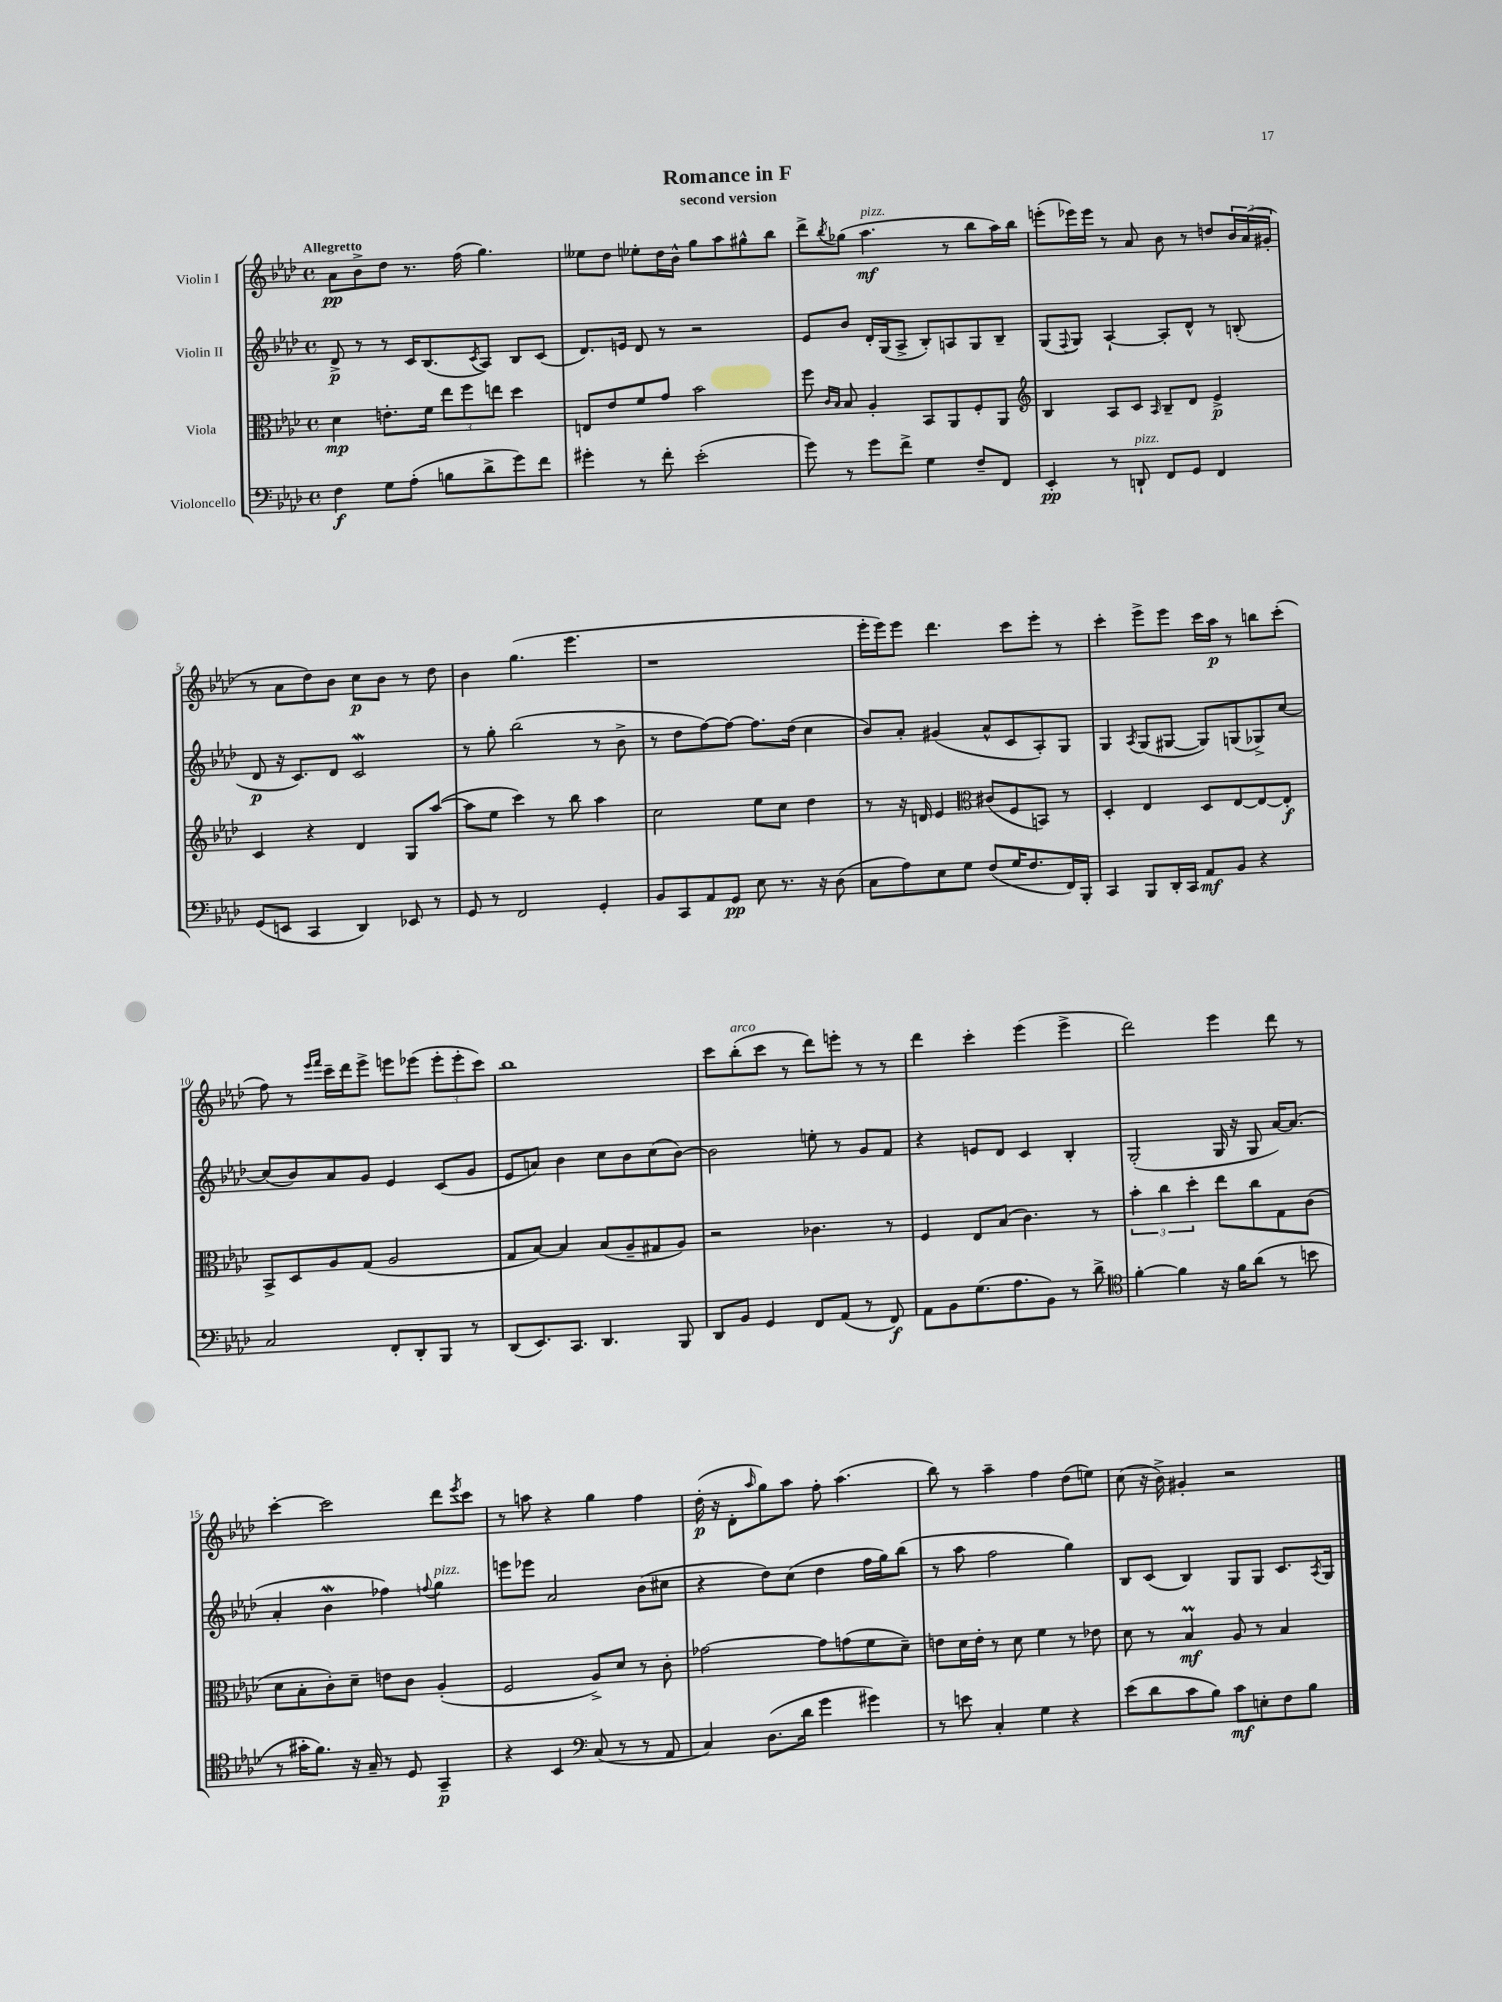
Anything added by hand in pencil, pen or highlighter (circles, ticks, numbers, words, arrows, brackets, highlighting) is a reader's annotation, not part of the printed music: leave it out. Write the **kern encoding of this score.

**kern	**dynam	**kern	**dynam	**kern	**dynam	**kern	**dynam
*part4	*part4	*part3	*part3	*part2	*part2	*part1	*part1
*staff4	*staff4	*staff3	*staff3	*staff2	*staff2	*staff1	*staff1
*I"Violoncello	*	*I"Viola	*	*I"Violin II	*	*I"Violin I	*
*clefF4	*	*clefC3	*	*clefG2	*	*clefG2	*
*k[b-e-a-d-]	*	*k[b-e-a-d-]	*	*k[b-e-a-d-]	*	*k[b-e-a-d-]	*
*M4/4	*	*M4/4	*	*M4/4	*	*M4/4	*
*met(c)	*	*met(c)	*	*met(c)	*	*met(c)	*
=1	=1	=1	=1	=1	=1	=1	=1
!	!	!	!	!	!	!LO:TX:a:B:t=Allegretto	!
4F\	f	4d-\	mp	8d-^/	p	8a-\L	pp
.	.	.	.	8r	.	8b-^\	.
8G\L	.	8.en'\L	.	8r	.	8dd-\J	.
(8A-'\J	.	.	.	16c/KL	.	8.r	.
.	.	16f\Jk	.	(8.B-/	.	.	.
8Bn\L	.	12ee-\L	.	.	.	.	.
.	.	.	.	.	.	(16ff\	.
.	.	12ff\	.	.	.	.	.
.	.	.	.	8qc/	.	.	.
8d-^\	.	.	.	8A-/J)	.	4.gg\)	.
.	.	12een\J	.	.	.	.	.
8g\)	.	4dd-\	.	8B-/L	.	.	.
8f\J	.	.	.	(8c/J	.	.	.
=2	=2	=2	=2	=2	=2	=2	=2
4g#X'\	.	8En/L	.	8.d-/L)	.	8ee--X\L	.
.	.	8e-/	.	.	.	8dd-\J	.
.	.	.	.	16en/Jk	.	.	.
8r	.	8f/	.	8d-/	.	8ee-X'\L	.
8f'\	.	8g/J	.	8r	.	16dd-\L	.
.	.	.	.	.	.	16b-^^\JJ	.
(2e-'\	.	2b-\	.	2r	.	8gg\L	.
.	.	.	.	.	.	8aa-\	.
.	.	.	.	.	.	8gg#X^^\	.
.	.	.	.	.	.	8bb-\J	.
=3	=3	=3	=3	=3	=3	=3	=3
8g\)	.	8ff\	.	8e-/L	.	8ddd-^\L	.
.	.	16qqc/LL	.	.	.	.	.
.	.	16qqB-/JJ	.	.	.	8qbb-/	.
8r	.	8B-/	.	8b-/J	.	(8gg-X\J	.
!	!	!	!	!	!	!LO:TX:a:i:t=pizz.	!
8g\L	.	4A-'/	.	16d-'/LL	.	4.aa-\	mf
.	.	.	.	(16G/J	.	.	.
8f^\J	.	.	.	8A-^/J	.	.	.
4G\	.	8BB-/L	.	8B-'/L)	.	.	.
.	.	8AA-/	.	8An/	.	8r	.
8F~/L	.	8F'/	.	8G/	.	8bb-\L	.
8FF/J	.	8AA-/J	.	8B-~/J	.	16aa-\L)	.
.	.	.	.	.	.	16bb-\JJ	.
=4	=4	=4	=4	=4	=4	=4	=4
*	*	*clefG2	*	*	*	*	*
4EE-'/	pp	4B-/	.	(8G/L	.	(8eeen'\L	.
.	.	.	.	8qqF/	.	.	.
.	.	.	.	8G/J)	.	16eee-X\L)	.
.	.	.	.	.	.	16eee-\JJ	.
8r	.	8A-/L	.	[4A-`/	.	8r	.
!LO:TX:a:i:t=pizz.	!	!	!	!	!	!	!
8DDn`/	.	8c/J	.	.	.	8a-/	.
.	.	16qqA-/	.	.	.	.	.
8FF/L	.	8B-~/L	.	8A-'/L]	.	8b-\	.
8GG/J	.	8d-/J	.	8d-^^/J	.	8r	.
4FF/	.	4e-^/	p	8r	.	8ddn/L	.
.	.	.	.	(8Bn'/	.	24b-/L	.
.	.	.	.	.	.	(24a-/	.
.	.	.	.	.	.	24g#X'/JJ	.
!!LO:LB:g=z
=5	=5	=5	=5	=5	=5	=5	=5
(8GG/L	.	4c/	.	8d-/	p	8r	.
8EEn/J	.	.	.	16r	.	8a-\L	.
.	.	.	.	8.c/L)	.	.	.
4CC/	.	4r	.	.	.	8dd-\)	.
.	.	.	.	8d-/J	.	8b-\J	.
4DD-/)	.	4d-/	.	2cW/	.	8cc\L	p
.	.	.	.	.	.	8b-\J	.
8EE-X/	.	8G/L	.	.	.	8r	.
8r	.	([8aa-/J	.	.	.	8dd-\	.
=6	=6	=6	=6	=6	=6	=6	=6
8GG/	.	8aa-\L]	.	8r	.	4b-\	.
8r	.	8ee-\J	.	8gg'\	.	.	.
2FF/	.	4ccc\)	.	(2bb-\	.	(4.gg\	.
.	.	8r	.	.	.	.	.
.	.	8bb-\	.	.	.	4.eee-\	.
4GG'/	.	4aa-\	.	8r	.	.	.
.	.	.	.	8b-^\	.	.	.
=7	=7	=7	=7	=7	=7	=7	=7
8BB-/L	.	2cc\	.	8r	.	1r	.
8CC/	.	.	.	8dd-\L	.	.	.
8AA-/	.	.	.	[8ff\)	.	.	.
8GG/J	pp	.	.	8ff\J_	.	.	.
8E-\	.	8ee-\L	.	8.ff\L]	.	.	.
8.r	.	8cc\J	.	.	.	.	.
.	.	.	.	(16dd-\Jk	.	.	.
.	.	4dd-\	.	4cc\	.	.	.
16r	.	.	.	.	.	.	.
(8D-\	.	.	.	.	.	.	.
=8	=8	=8	=8	=8	=8	=8	=8
8C\L	.	8r	.	8b-/L)	.	16eee-'\LL	.
.	.	.	.	.	.	16eee-\J)	.
8A-\)	.	16r	.	8a-'/J	.	8eee-\J	.
.	.	16dn/	.	.	.	.	.
8E-\	.	4e-/	.	(4g#X/	.	4.ddd-\	.
8G\J	.	.	.	.	.	.	.
*	*	*clefC3	*	*	*	*	*
(8F/L	.	(8c#X/L	.	8a-^^/L	.	.	.
16G/K	.	8F/	.	8c/	.	8ccc\L	.
8.F/	.	.	.	.	.	.	.
.	.	8BBn/J)	.	8A-'/)	.	8eee-'\J	.
16FF/L)	.	8r	.	8G/J	.	8r	.
16BBB-'/JJ	.	.	.	.	.	.	.
=9	=9	=9	=9	=9	=9	=9	=9
4CC/	.	4D-'/	.	4G/	.	4ccc'\	.
.	.	.	.	8qA-/	.	.	.
8BBB-/L	.	4E-/	.	(8G/L	.	8eee-^\L	.
16DD-'/L	.	.	.	[8G#X/J	.	8eee-\J	.
16CC/JJ	.	.	.	.	.	.	.
8AA-/L	mf	8D-/L	.	8G#/L])	.	16ccc\LL	.
.	.	.	.	.	.	16aa-\JJ	p
8BB-/J	.	[8E-/	.	(8Gn/	.	8r	.
4r	.	8E-/_	.	8G-X^/)	.	8bbn\L	.
.	.	8E-'/J]	f	[8cc/J	.	(8ccc'\J	.
!!LO:LB:g=z
=10	=10	=10	=10	=10	=10	=10	=10
2C/	.	8BB-^/L	.	(8cc/L]	.	8ff\)	.
.	.	8D-/	.	8b-/)	.	8r	.
.	.	.	.	.	.	16qqeee-/LL	.
.	.	.	.	.	.	16qqfff/JJ	.
.	.	8A-/	.	8a-/	.	16ccc~\LL	.
.	.	.	.	.	.	16ddd-\J	.
.	.	(8G/J	.	8g/J	.	8eee-^\J	.
8FF'/L	.	2A-/	.	4e-/	.	8eeen\L	.
8DD-'/	.	.	.	.	.	(8eee-X\J	.
8BBB-/J	.	.	.	(8c/L	.	12eee-'\L	.
.	.	.	.	.	.	12eee-'\	.
8r	.	.	.	8g/J	.	.	.
.	.	.	.	.	.	12ccc\J)	.
=11	=11	=11	=11	=11	=11	=11	=11
(8DD-/L	.	8G/L	.	8e-/L	.	1bb-	.
8.EE-/)	.	[8B-/J)	.	8an/J)	.	.	.
.	.	4B-/]	.	4b-\	.	.	.
8.CC/J	.	.	.	.	.	.	.
4.DD-/	.	(8B-/L	.	8cc\L	.	.	.
.	.	8A-~/	.	8b-\	.	.	.
.	.	8G#X/	.	(8cc\	.	.	.
8BBB-/	.	8A-/J)	.	[8b-\J)	.	.	.
=12	=12	=12	=12	=12	=12	=12	=12
8DD-/L	.	2r	.	2b-\]	.	8ccc\L	.
!	!	!	!	!	!	!LO:TX:a:i:t=arco	!
8BB-/J	.	.	.	.	.	(8bb-'\	.
4GG/	.	.	.	.	.	8ccc\J	.
.	.	.	.	.	.	8r	.
8FF/L	.	4.c-X\	.	8een'\	.	8ddd-\L)	.
(8AA-/J	.	.	.	8r	.	8eeen'\J	.
8r	.	.	.	8g/L	.	8r	.
8FF/)	f	8r	.	8f/J	.	8r	.
=13	=13	=13	=13	=13	=13	=13	=13
8AA-\L	.	4F/	.	4r	.	4ddd-\	.
8BB-\	.	.	.	.	.	.	.
(8.G\	.	8E-/L	.	8en/L	.	4ccc'\	.
.	.	(8B-/J	.	8d-/J	.	.	.
8.A-\	.	.	.	.	.	.	.
.	.	4.c\)	.	4c/	.	(4eee-\	.
8BB-\J)	.	.	.	.	.	.	.
8r	.	.	.	4B-'/	.	4eee-^\	.
8d-^\	.	8r	.	.	.	.	.
=14	=14	=14	=14	=14	=14	=14	=14
*clefC4	*	*	*	*	*	*	*
[4f'\	.	6b-'\	.	(2G'/	.	2ddd-\)	.
.	.	6cc\	.	.	.	.	.
4f\]	.	.	.	.	.	.	.
.	.	6dd-'\	.	.	.	.	.
16r	.	8ee-\L	.	16G/	.	4eee-\	.
16f\KL	.	.	.	16r	.	.	.
(8a-\J	.	8cc\	.	8G/	.	.	.
8r	.	8G\	.	[16a-/KL)	.	8ddd-\	.
.	.	.	.	(8.a-/J]	.	.	.
8bn\	.	(8c\J	.	.	.	8r	.
!!LO:LB:g=z
=15	=15	=15	=15	=15	=15	=15	=15
8r	.	8d-\L	.	4a-'/	.	[4ccc'\	.
16g#X'\KL	.	8B-'\	.	.	.	.	.
8.f\J)	.	.	.	.	.	.	.
.	.	8c'\)	.	4b-W\	.	2ccc\]	.
16r	.	8d-~\J	.	.	.	.	.
16G~/	.	.	.	.	.	.	.
8r	.	8en\L	.	4ff-X\)	.	.	.
8D-/	.	8c\J	.	.	.	.	.
.	.	.	.	8qqffn/	.	.	.
!	!	!	!	!LO:TX:a:i:t=pizz.	!	!	!
4GG~/	p	(4A-'/	.	4gg\	.	8ddd-\L	.
.	.	.	.	.	.	8qeee-/	.
.	.	.	.	.	.	8ccc\J	.
=16	=16	=16	=16	=16	=16	=16	=16
4r	.	2F/	.	8eeen\L	.	8r	.
.	.	.	.	8eee-X\J	.	8aan\	.
4BB-/	.	.	.	2a-/	.	4r	.
*clefF4	*	*	*	*	*	*	*
(8C/	.	8A-^/L)	.	.	.	4gg\	.
8r	.	8d-/J	.	.	.	.	.
8r	.	8r	.	(8b-\L	.	4ff\	.
8AA-/	.	8c'\	.	8cc#X\J	.	.	.
=17	=17	=17	=17	=17	=17	=17	=17
4C/)	.	[2g-X\	.	4r	.	(16dd-'\	p
.	.	.	.	.	.	16r	.
.	.	.	.	.	.	8d-'\L	.
.	.	.	.	.	.	16qqaa-/	.
(8.D-\L	.	.	.	8dd-\L)	.	8gg\)	.
.	.	.	.	(8cc\J	.	8aa-\J	.
16d-\Jk	.	.	.	.	.	.	.
4g\	.	8g-\L]	.	4dd-\	.	8ff'\	.
.	.	(8gn\	.	.	.	(4.aa-\	.
4g#X\)	.	8f\	.	16ff\LL	.	.	.
.	.	.	.	16gg\J)	.	.	.
.	.	8d-~\J)	.	(8bb-\J	.	.	.
=18	=18	=18	=18	=18	=18	=18	=18
8r	.	8en\L	.	8r	.	8bb-\)	.
8en\	.	16d-\L	.	8aa-\	.	8r	.
.	.	16e'\JJ	.	.	.	.	.
4C'/	.	8r	.	2ff\	.	4aa-~\	.
.	.	8d-\	.	.	.	.	.
4G\	.	4f\	.	.	.	4ff\	.
4r	.	8r	.	4gg\)	.	(8dd-\L	.
.	.	8e-X\	.	.	.	8een\J)	.
=19	=19	=19	=19	=19	=19	=19	=19
(8e-\L	.	8d-\	.	8B-/L	.	(8cc\	.
8d-\	.	8r	.	(8c/J	.	16r	.
.	.	.	.	.	.	16b-^\)	.
8c\	.	4B-M/	mf	4B-/)	.	4g#X'/	.
8B-\J)	.	.	.	.	.	.	.
8c\L	mf	8A-/	.	8G/L	.	2r	.
8En'\	.	8r	.	8G/J	.	.	.
8F\	.	4B-/	.	8.c/L	.	.	.
8B-\J	.	.	.	.	.	.	.
.	.	.	.	8qA-/	.	.	.
.	.	.	.	16G/Jk	.	.	.
==	==	==	==	==	==	==	==
*-	*-	*-	*-	*-	*-	*-	*-
